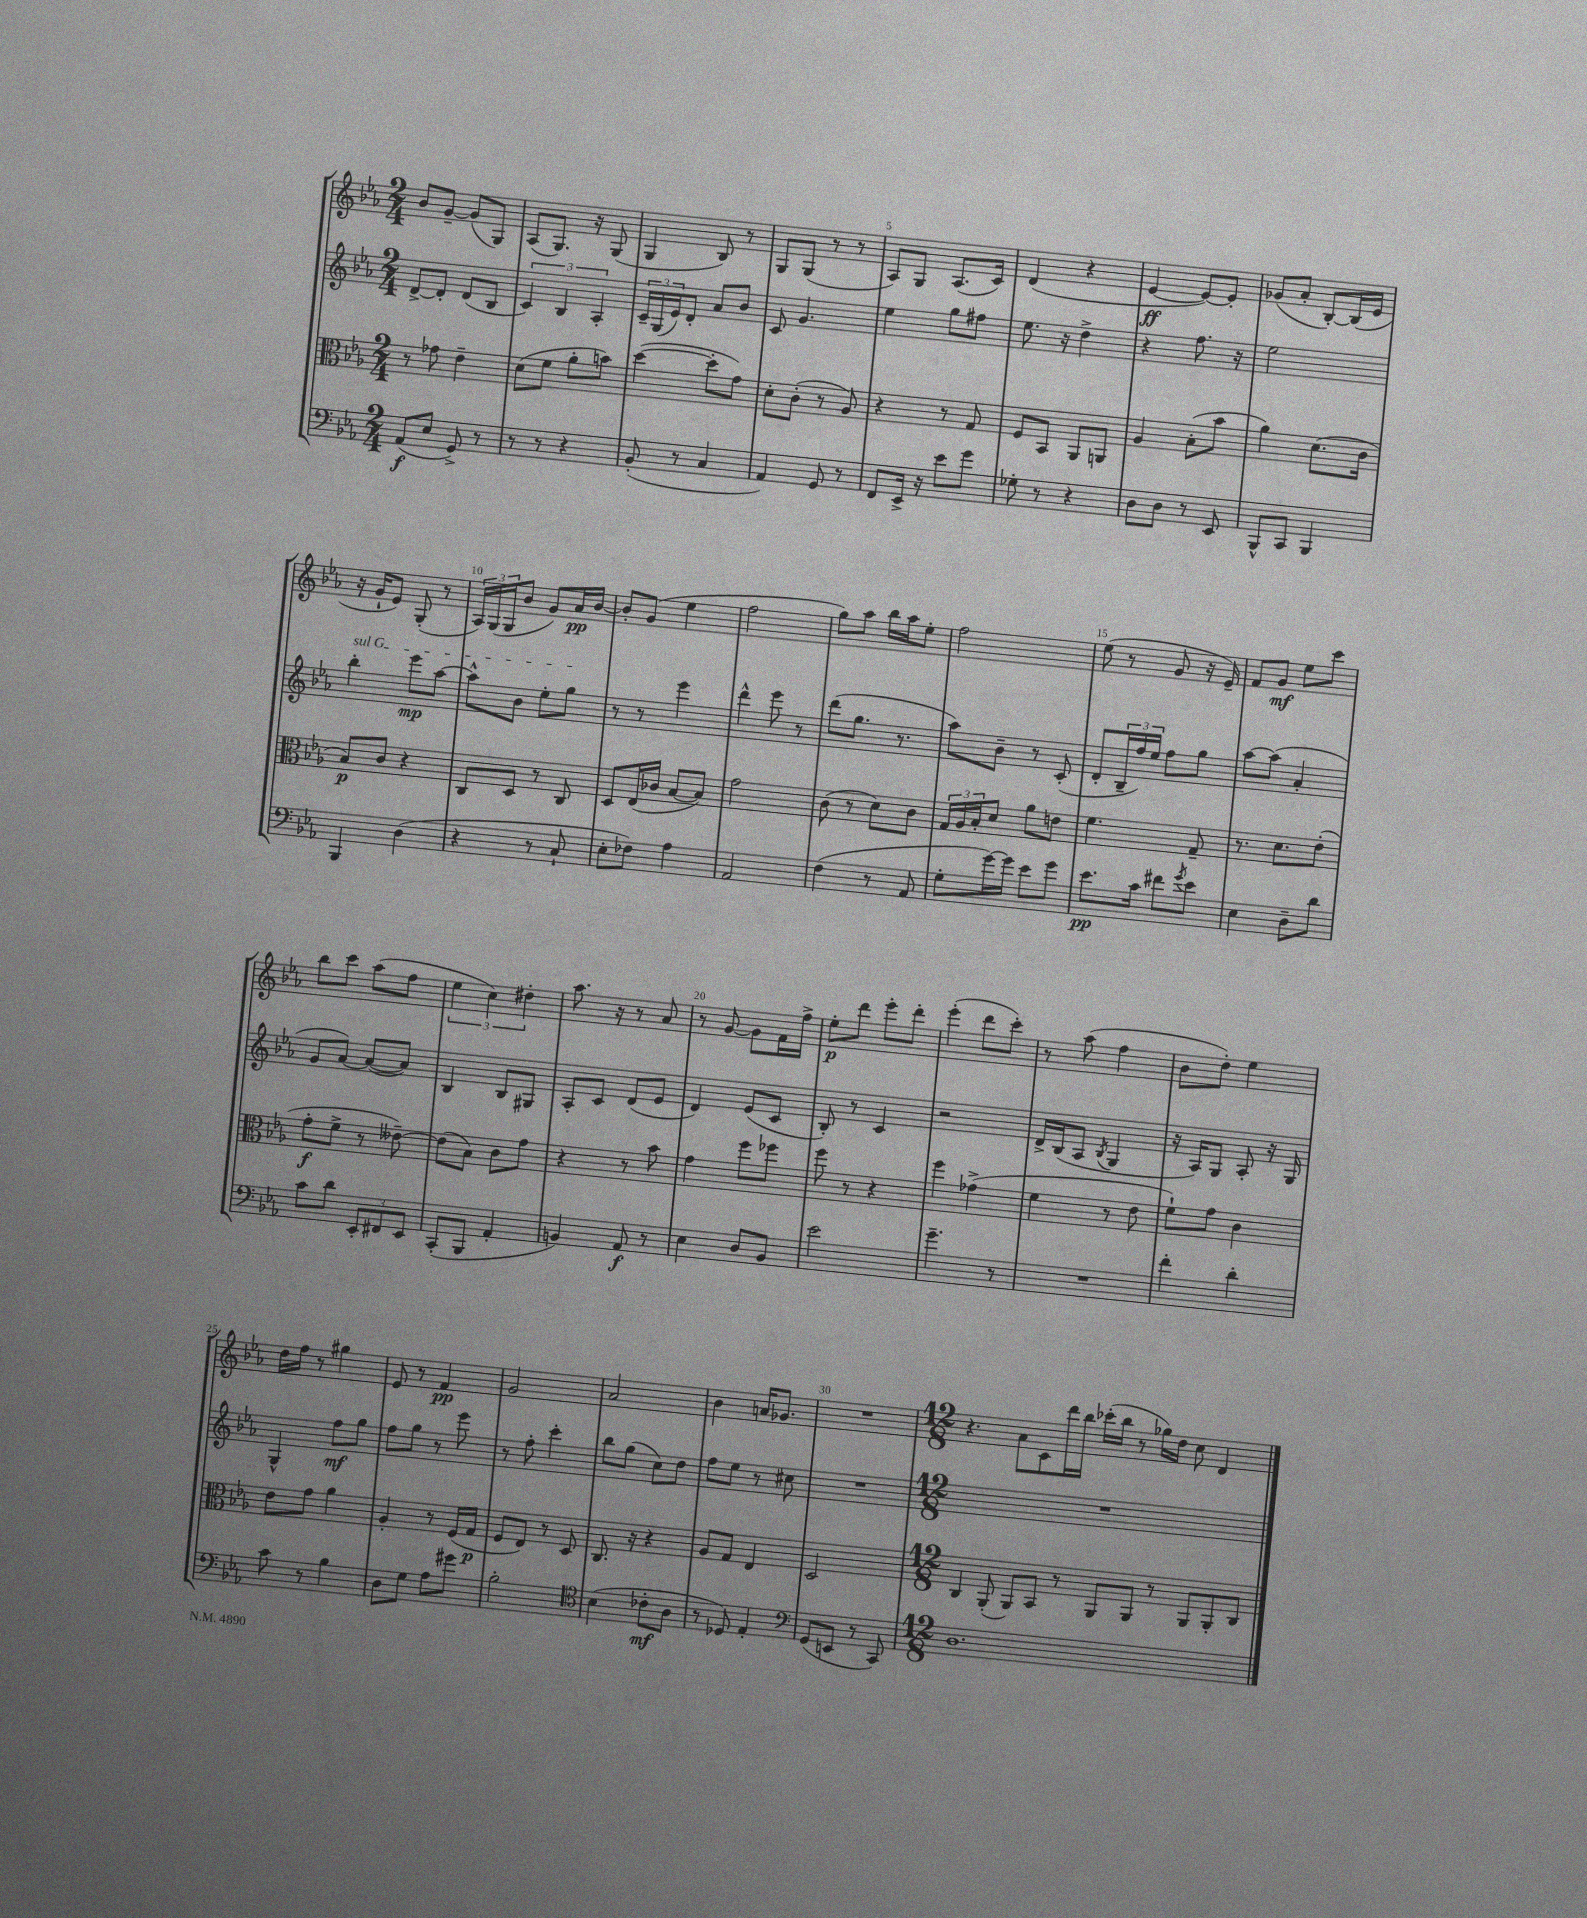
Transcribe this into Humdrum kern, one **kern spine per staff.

**kern	**dynam	**kern	**dynam	**kern	**dynam	**kern	**dynam
*part4	*part4	*part3	*part3	*part2	*part2	*part1	*part1
*staff4	*staff4	*staff3	*staff3	*staff2	*staff2	*staff1	*staff1
*clefF4	*	*clefC3	*	*clefG2	*	*clefG2	*
*k[b-e-a-]	*	*k[b-e-a-]	*	*k[b-e-a-]	*	*k[b-e-a-]	*
*M2/4	*	*M2/4	*	*M2/4	*	*M2/4	*
=1	=1	=1	=1	=1	=1	=1	=1
(8AA-/L	f	8r	.	[8d^/L	.	8b-/L	.
8E-/J	.	8g-X\	.	8d'/J]	.	[8g~/J	.
8GG^/)	.	4e-~\	.	(8d/L	.	(8g/L]	.
8r	.	.	.	8B-/J	.	8G/J)	.
=2	=2	=2	=2	=2	=2	=2	=2
8r	.	(8d\L	.	6c/)	.	(8A-/L	.
8r	.	8f\J	.	.	.	8.G/J)	.
.	.	.	.	6B-/	.	.	.
4r	.	8a-'\L	.	.	.	.	.
.	.	.	.	.	.	16r	.
.	.	.	.	6A-'/	.	.	.
.	.	8bn\J)	.	.	.	(8G/	.
=3	=3	=3	=3	=3	=3	=3	=3
(8BB-'/	.	([4dd\	.	24c~/LL	.	4G/	.
.	.	.	.	(24G/	.	.	.
.	.	.	.	24e-/J)	.	.	.
8r	.	.	.	8d'/J	.	.	.
4C/	.	8dd'\L]	.	8a-/L	.	8B-/)	.
.	.	8g\J)	.	8b-/J	.	8r	.
=4	=4	=4	=4	=4	=4	=4	=4
4AA-/)	.	8d'\L	.	8c/	.	8G/L	.
.	.	(8c'\J	.	4.g/	.	(8G/J	.
8GG/	.	8r	.	.	.	8r	.
8r	.	8A-/)	.	.	.	8r	.
=5	=5	=5	=5	=5	=5	=5	=5
8FF/L	.	4r	.	4ee-\	.	8A-/L)	.
16EE-^/Jk	.	.	.	.	.	8G/J	.
16r	.	.	.	.	.	.	.
8e-\L	.	8r	.	8gg\L	.	(8.A-/L	.
8g\J	.	8G/	.	8ff#X\J	.	.	.
.	.	.	.	.	.	16c/Jk)	.
=6	=6	=6	=6	=6	=6	=6	=6
8G-X'\	.	8F/L	.	8.ee-\	.	(4d/	.
8r	.	8BB-/J	.	.	.	.	.
.	.	.	.	16r	.	.	.
4r	.	8AA-/L	.	4dd^\	.	4r	.
.	.	8AAn/J	.	.	.	.	.
=7	=7	=7	=7	=7	=7	=7	=7
8D\L	.	4A-/	.	4r	.	[4e-/	ff
8D\J	.	.	.	.	.	.	.
8r	.	(8B-'\L	.	8.ff\	.	8e-/L_)	.
8EE-/	.	8b-\J	.	.	.	8e-'/J]	.
.	.	.	.	16r	.	.	.
=8	=8	=8	=8	=8	=8	=8	=8
8BBB-^^/L	.	4a-\)	.	2ee-\	.	(8g-X/L	.
8CC/J	.	.	.	.	.	8a-'/J	.
4BBB-/	.	(8.d\L	.	.	.	[8B-'/L)	.
.	.	.	.	.	.	(16B-/L]	.
.	.	16c\Jk	.	.	.	16e-/JJ	.
!!LO:LB:g=z
=9	=9	=9	=9	=9	=9	=9	=9
!	!	!	!	!LO:TX:a:i:t=sul G	!	!	!
4BBB-/	.	8B-/L)	p	4bb-'\	.	16r	.
.	.	.	.	.	.	16g`/KL	.
.	.	8c/J	.	.	.	8e-/J)	.
(4D\	.	4r	.	8eee-\L	mp	(8G'/	.
.	.	.	.	[8aa-\J	.	8r	.
=10	=10	=10	=10	=10	=10	=10	=10
4r	.	8C/L	.	8aa-^^\L]	.	24A-/LL)	.
.	.	.	.	.	.	(24G/	.
.	.	.	.	.	.	24G/J	.
.	.	8D/J	.	8b-\J	.	8b-/J	.
8r	.	8r	.	8ee-'\L	.	8g/L)	.
8C`/	.	8C/	.	8gg\J	.	16a-/L	pp
.	.	.	.	.	.	[16b-/JJ	.
=11	=11	=11	=11	=11	=11	=11	=11
8E-'\L	.	8D/L	.	8r	.	8b-'/L]	.
8F-X\J)	.	(16E-/L	.	8r	.	(8g/J	.
.	.	16c-X/JJ	.	.	.	.	.
4A-\	.	[8B-/L	.	4eee-\	.	4ee-\	.
.	.	8B-/J])	.	.	.	.	.
=12	=12	=12	=12	=12	=12	=12	=12
2AA-/	.	2g\	.	4ddd^^\	.	2ff\	.
.	.	.	.	8eee-\	.	.	.
.	.	.	.	8r	.	.	.
=13	=13	=13	=13	=13	=13	=13	=13
(4F\	.	(8c\	.	(8ddd\L	.	8gg\L)	.
.	.	8r	.	8.gg\J	.	8aa-\J	.
8r	.	8d\L)	.	.	.	16bb-\LL	.
.	.	.	.	8.r	.	16aa-\J	.
8AA-/	.	8c\J	.	.	.	8ee-'\J	.
=14	=14	=14	=14	=14	=14	=14	=14
8G'\L	.	24G/LL	.	8aa-\L)	.	2ff\	.
.	.	24A-/	.	.	.	.	.
.	.	24B-'/J	.	.	.	.	.
[16g\L)	.	8d/J	.	8b-~\J	.	.	.
16g\JJ]	.	.	.	.	.	.	.
8e-\L	.	8a-\L	.	8r	.	.	.
8g\J	.	8en\J	.	(8c'/	.	.	.
=15	=15	=15	=15	=15	=15	=15	=15
8.e-\L	pp	4.f\	.	8d'/L	.	(8ee-\	.
.	.	.	.	24B-~/L	.	8r	.
.	.	.	.	24ff/)	.	.	.
16c\Jk	.	.	.	.	.	.	.
.	.	.	.	24ee-/JJ	.	.	.
8f#X\L	.	.	.	8ff\L	.	8g/	.
8qg/	.	.	.	.	.	.	.
8e-\J	.	8G~/	.	8gg\J	.	16r	.
.	.	.	.	.	.	16e-~/)	.
=16	=16	=16	=16	=16	=16	=16	=16
4E-\	.	8.r	.	[8aa-\L	.	8f/L	.
.	.	.	.	(8aa-\J]	.	8g/J	mf
.	.	8.d\L	.	.	.	.	.
8D~\L	.	.	.	4a-'/	.	8ee-\L	.
8d\J	.	(8e-'\J	.	.	.	8ccc\J	.
!!LO:LB:g=z
=17	=17	=17	=17	=17	=17	=17	=17
8c\L	.	8g'\L	f	8g/L	.	8bb-\L	.
8d\J	.	8f^\J	.	[8a-/J)	.	8ccc\J	.
12EE-'/L	.	8r	.	(8a-/L_	.	(8aa-\L	.
12FF#X/	.	.	.	.	.	.	.
.	.	[8e--X~\)	.	8a-/J])	.	8ff\J	.
12EE-/J	.	.	.	.	.	.	.
=18	=18	=18	=18	=18	=18	=18	=18
(8CC'/L	.	(8e--\L]	.	4B-/	.	6ee-\	.
8BBB-/J	.	8B-\J)	.	.	.	.	.
.	.	.	.	.	.	6cc\)	.
4AA-'/	.	8c\L	.	8B-/L	.	.	.
.	.	.	.	.	.	6dd#X'\	.
.	.	8g\J	.	8G#X/J	.	.	.
=19	=19	=19	=19	=19	=19	=19	=19
4BBn/)	.	4r	.	8A-'/L	.	8.aa-\	.
.	.	.	.	8c/J	.	.	.
.	.	.	.	.	.	16r	.
8AA-/	f	8r	.	(8d/L	.	8r	.
8r	.	8b-\	.	8e-/J	.	8a-/	.
=20	=20	=20	=20	=20	=20	=20	=20
4E-\	.	4g\	.	4d/)	.	8r	.
.	.	.	.	.	.	[8g/	.
8D/L	.	8ff\L	.	(8e-/L	.	8g\L]	.
8BB-/J	.	8ff-X\J	.	8c/J	.	16f\L	.
.	.	.	.	.	.	16ff^\JJ	.
=21	=21	=21	=21	=21	=21	=21	=21
2e-\	.	8ff\	.	8B-'/)	.	8ee-'\L	p
.	.	8r	.	8r	.	8ddd\J	.
.	.	4r	.	4c/	.	8eee-'\L	.
.	.	.	.	.	.	8ddd'\J	.
=22	=22	=22	=22	=22	=22	=22	=22
4.g~\	.	4ff\	.	2r	.	(4eee-'\	.
.	.	(4g-X^\	.	.	.	8ddd\L	.
8r	.	.	.	.	.	8ccc'\J)	.
=23	=23	=23	=23	=23	=23	=23	=23
2r	.	4f\	.	16d^/LL	.	8r	.
.	.	.	.	(16B-/J	.	.	.
.	.	.	.	8A-/J	.	(8aa-\	.
.	.	.	.	8qB-/	.	.	.
.	.	8r	.	4G/	.	4ff\	.
.	.	8e-\	.	.	.	.	.
=24	=24	=24	=24	=24	=24	=24	=24
4f'\	.	8f`\L)	.	16r	.	8b-\L	.
.	.	.	.	16A-/KL)	.	.	.
.	.	8g\J	.	8G/J	.	8dd'\J)	.
4d'\	.	4c\	.	8A-'/	.	4ee-\	.
.	.	.	.	16r	.	.	.
.	.	.	.	16G/	.	.	.
!!LO:LB:g=z
=25	=25	=25	=25	=25	=25	=25	=25
8c\	.	8e-\L	.	4G^^/	.	16dd\LL	.
.	.	.	.	.	.	16ff\JJ	.
8r	.	8g\J	.	.	.	8r	.
4B-\	.	4a-\	.	8ff\L	mf	4gg#X\	.
.	.	.	.	8gg\J	.	.	.
=26	=26	=26	=26	=26	=26	=26	=26
8D\L	.	4A-'/	.	8ff\L	.	8e-/	.
8G\J	.	.	.	8gg\J	.	8r	.
8A-\L	.	8r	.	8r	.	4f/	pp
8g#X\J	.	(16F/LL	.	8eee-\	.	.	.
.	.	16G/JJ	p	.	.	.	.
=27	=27	=27	=27	=27	=27	=27	=27
2B-'\	.	8F/L	.	8r	.	2g/	.
.	.	8E-/J)	.	8ff'\	.	.	.
.	.	8r	.	4ccc'\	.	.	.
.	.	8D/	.	.	.	.	.
=28	=28	=28	=28	=28	=28	=28	=28
*clefC4	*	*	*	*	*	*	*
(4B-\	.	8.C/	.	8bb-\L	.	2a-/	.
.	.	.	.	(8gg\J	.	.	.
.	.	16r	.	.	.	.	.
8c-X'\L	mf	4r	.	8cc\L)	.	.	.
8A-\J	.	.	.	8dd\J	.	.	.
=29	=29	=29	=29	=29	=29	=29	=29
8r	.	8A-/L	.	8ff\L	.	4b-\	.
8D-X/)	.	8G/J	.	8ee-\J	.	.	.
4E-'/	.	4E-/	.	8r	.	16an/KL	.
.	.	.	.	.	.	8.g-X/J	.
.	.	.	.	8cc#X\	.	.	.
=30	=30	=30	=30	=30	=30	=30	=30
*clefF4	*	*	*	*	*	*	*
(8GG/L	.	2D/	.	2r	.	2r	.
8EEn/J	.	.	.	.	.	.	.
8r	.	.	.	.	.	.	.
8CC/)	.	.	.	.	.	.	.
=31	=31	=31	=31	=31	=31	=31	=31
*M12/8	*	*M12/8	*	*M12/8	*	*M12/8	*
1.D	.	4C/	.	1.r	.	4.r	.
.	.	(8AA-'/	.	.	.	.	.
.	.	8AA-/L)	.	.	.	8a-\L	.
.	.	8BB-/J	.	.	.	8c\	.
.	.	8r	.	.	.	16ddd\L	.
.	.	.	.	.	.	16bb-\JJ	.
.	.	8AA-/L	.	.	.	(16ccc-X'\LL	.
.	.	.	.	.	.	16bb-\JJ	.
.	.	8AA-/J	.	.	.	8r	.
.	.	8r	.	.	.	16gg-X\LL)	.
.	.	.	.	.	.	16dd\JJ	.
.	.	8AA-/L	.	.	.	8cc\	.
.	.	8AA-'/	.	.	.	4d/	.
.	.	8C/J	.	.	.	.	.
==	==	==	==	==	==	==	==
*-	*-	*-	*-	*-	*-	*-	*-
